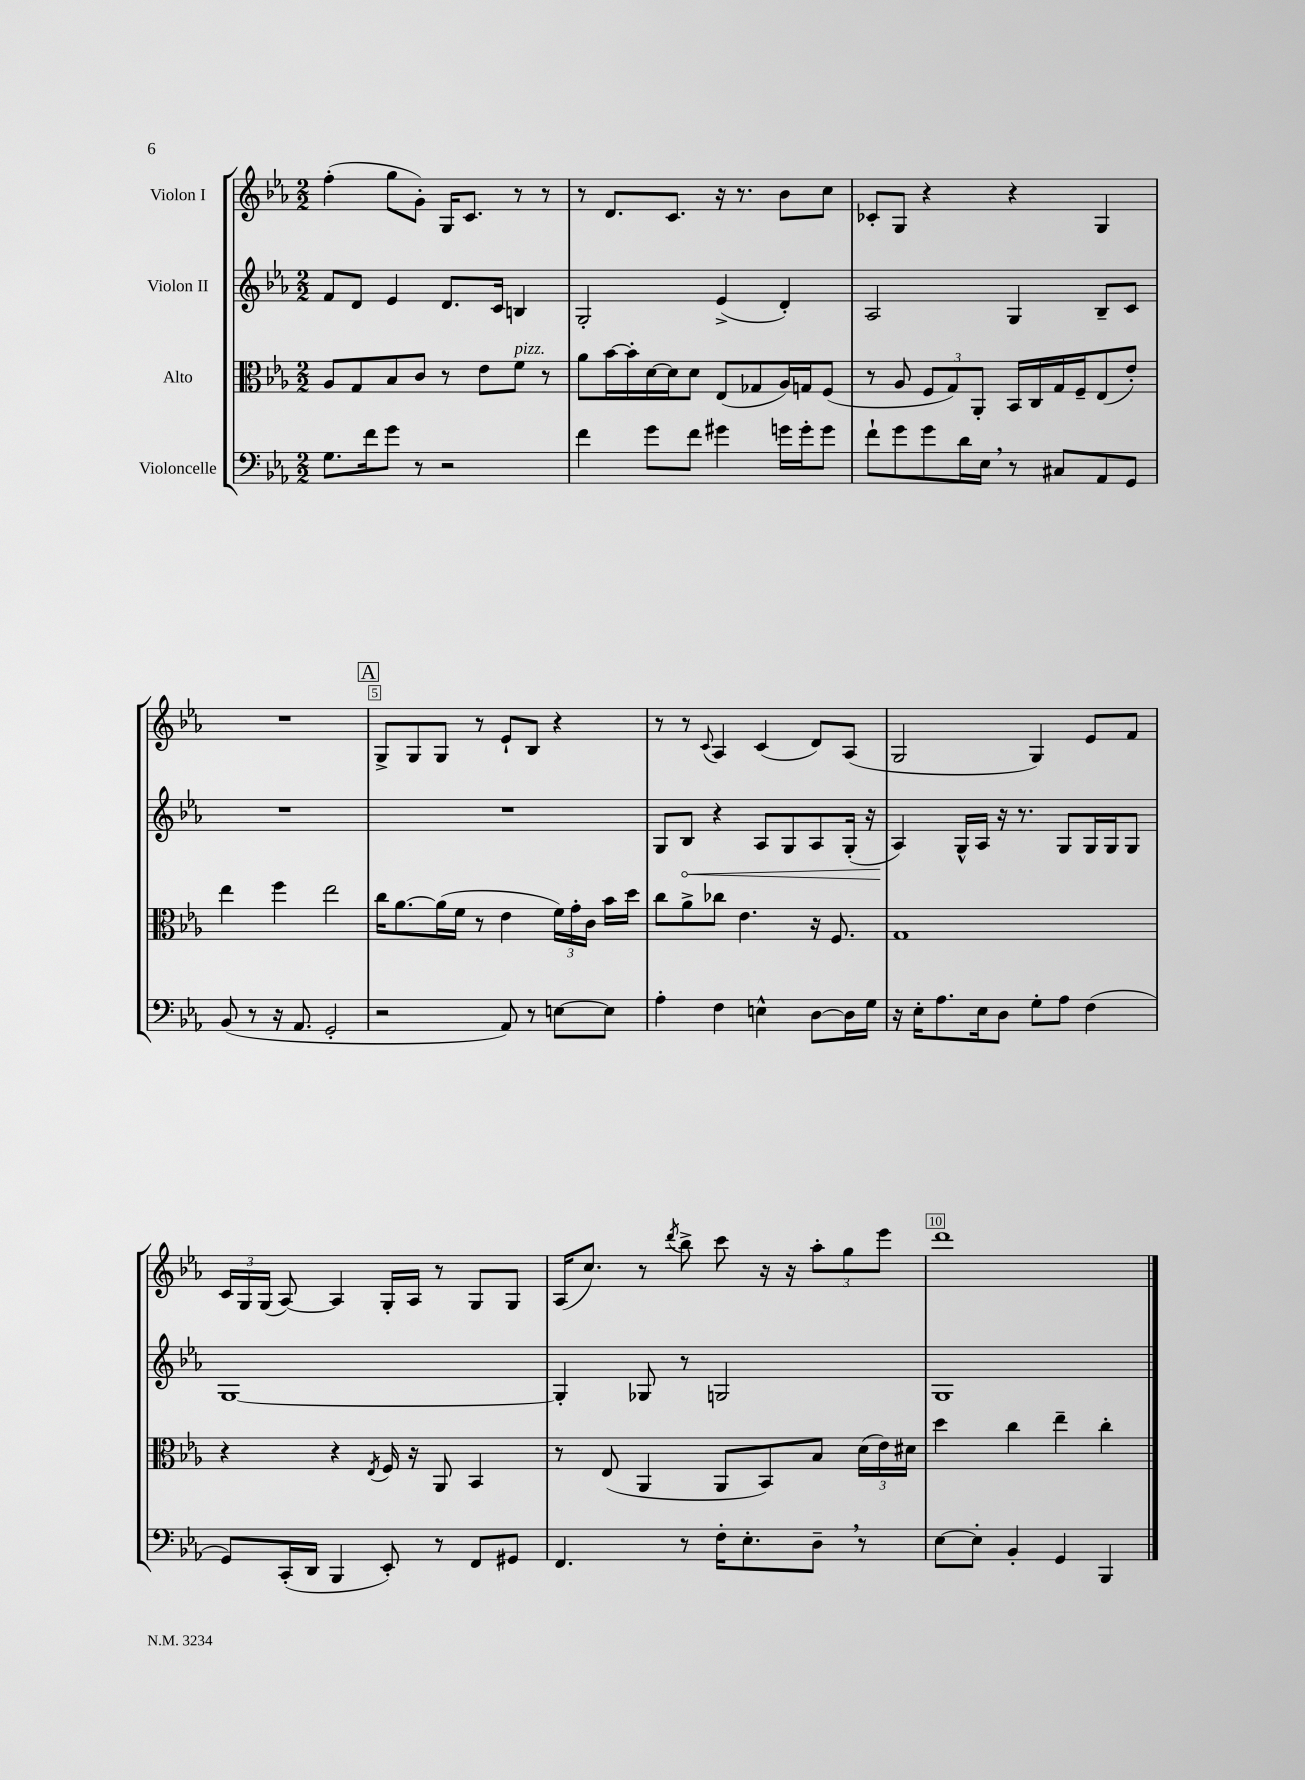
<<
\new StaffGroup <<
\new Staff = "s0" \with { instrumentName = "Violon I" } {
    \clef treble \key ees \major \numericTimeSignature \time 2/2
    \autoBeamOff f''4-.( g''8[ g'8]-.) g16[ c'8.] r8 r8 |
    r8 d'8.[ c'8.] r16 r8. bes'8[ c''8] |
    ces'8[-. g8] r4 r4 g4 |
    R1 |
    \mark \markup { \box "A" } g8[-> g8 g8] r8 ees'8[-! bes8] r4 |
    r8 r8 \appoggiatura { c'8 } aes4 c'4( d'8[) aes8]( |
    g2 g4) ees'8[ f'8] |
    \tuplet 3/2 { c'16[ g16 g16]( } aes8~) aes4 g16[-. aes16] r8 g8[ g8] |
    aes16[( c''8.]) r8 \acciaccatura { d'''8 } bes''8-> c'''8 r16 r16 \tuplet 3/2 { aes''8[-. g''8 ees'''8] } |
    d'''1 \bar "|." |
}
\new Staff = "s1" \with { instrumentName = "Violon II" } {
    \clef treble \key ees \major \numericTimeSignature \time 2/2
    \autoBeamOff f'8[ d'8] ees'4 d'8.[ c'16] b4 |
    g2-. ees'4->( d'4-.) |
    aes2 g4 bes8[-- c'8] |
    R1 |
    \mark \markup { \box "A" } R1 |
    g8[ \once \override Hairpin.circled-tip = ##t bes8]\< r4 aes8[ g8 aes8 g16]-.( r16 |
    aes4\!) g16[-^ aes16] r16 r8. g8[ g16 g16 g8] |
    g1~ |
    g4-. ges8 r8 g2 |
    g1 \bar "|." |
}
\new Staff = "s2" \with { instrumentName = "Alto" } {
    \clef alto \key ees \major \numericTimeSignature \time 2/2
    \autoBeamOff aes8[ g8 bes8 c'8] r8 ees'8[ f'8]^\markup { \italic "pizz." } r8 |
    aes'8[ bes'16~ bes'16-. d'16~ d'16 d'8] ees8[( ges8 aes16) g16 f8]( |
    r8 aes8 \tuplet 3/2 { f8[ g8) aes,8]-. } bes,16[ c16 g16 f16-- ees8( ees'8]-.) |
    ees''4 f''4 ees''2 |
    \mark \markup { \box "A" } c''16[ aes'8.~ aes'16( f'16] r8 ees'4 \tuplet 3/2 { f'16[) g'16-. c'16] } bes'16[ d''16] |
    c''8[ aes'8-> ces''8] ees'4. r16 f8. |
    g1 |
    r4 r4 \acciaccatura { ees8 } f16 r16 aes,8 bes,4 |
    r8 ees8( aes,4 aes,8[ bes,8) bes8] \tuplet 3/2 { d'16[( ees'16) dis'16] } |
    d''4 c''4 ees''4-- c''4-. \bar "|." |
}
\new Staff = "s3" \with { instrumentName = "Violoncelle" } {
    \clef bass \key ees \major \numericTimeSignature \time 2/2
    \autoBeamOff g8.[ f'16 g'8] r8 r2 |
    f'4 g'8[ f'8] gis'4 g'16[ g'16-. g'8] |
    f'8[-! g'8 g'8 d'16 ees16] \breathe r8 cis8[ aes,8 g,8] |
    bes,8( r8 r16 aes,8. g,2-. |
    \mark \markup { \box "A" } r2 aes,8) r8 e8[~ e8] |
    aes4-. f4 e4-^ d8[~ d16 g16] |
    r16 ees16[-. aes8. ees16 d8] g8[-. aes8] f4( |
    g,8[) c,16-.( d,16] bes,,4 ees,8-.) r8 f,8[ gis,8] |
    f,4. r8 f16[-. ees8.-. d8]-- \breathe r8 |
    ees8[~ ees8]-. bes,4-. g,4 bes,,4 \bar "|." |
}
>>
>>
\layout { \context { \Score \override BarNumber.break-visibility = ##(#f #t #t) barNumberVisibility = #(every-nth-bar-number-visible 5) \override BarNumber.stencil = #(make-stencil-boxer 0.1 0.3 ly:text-interface::print) } }
